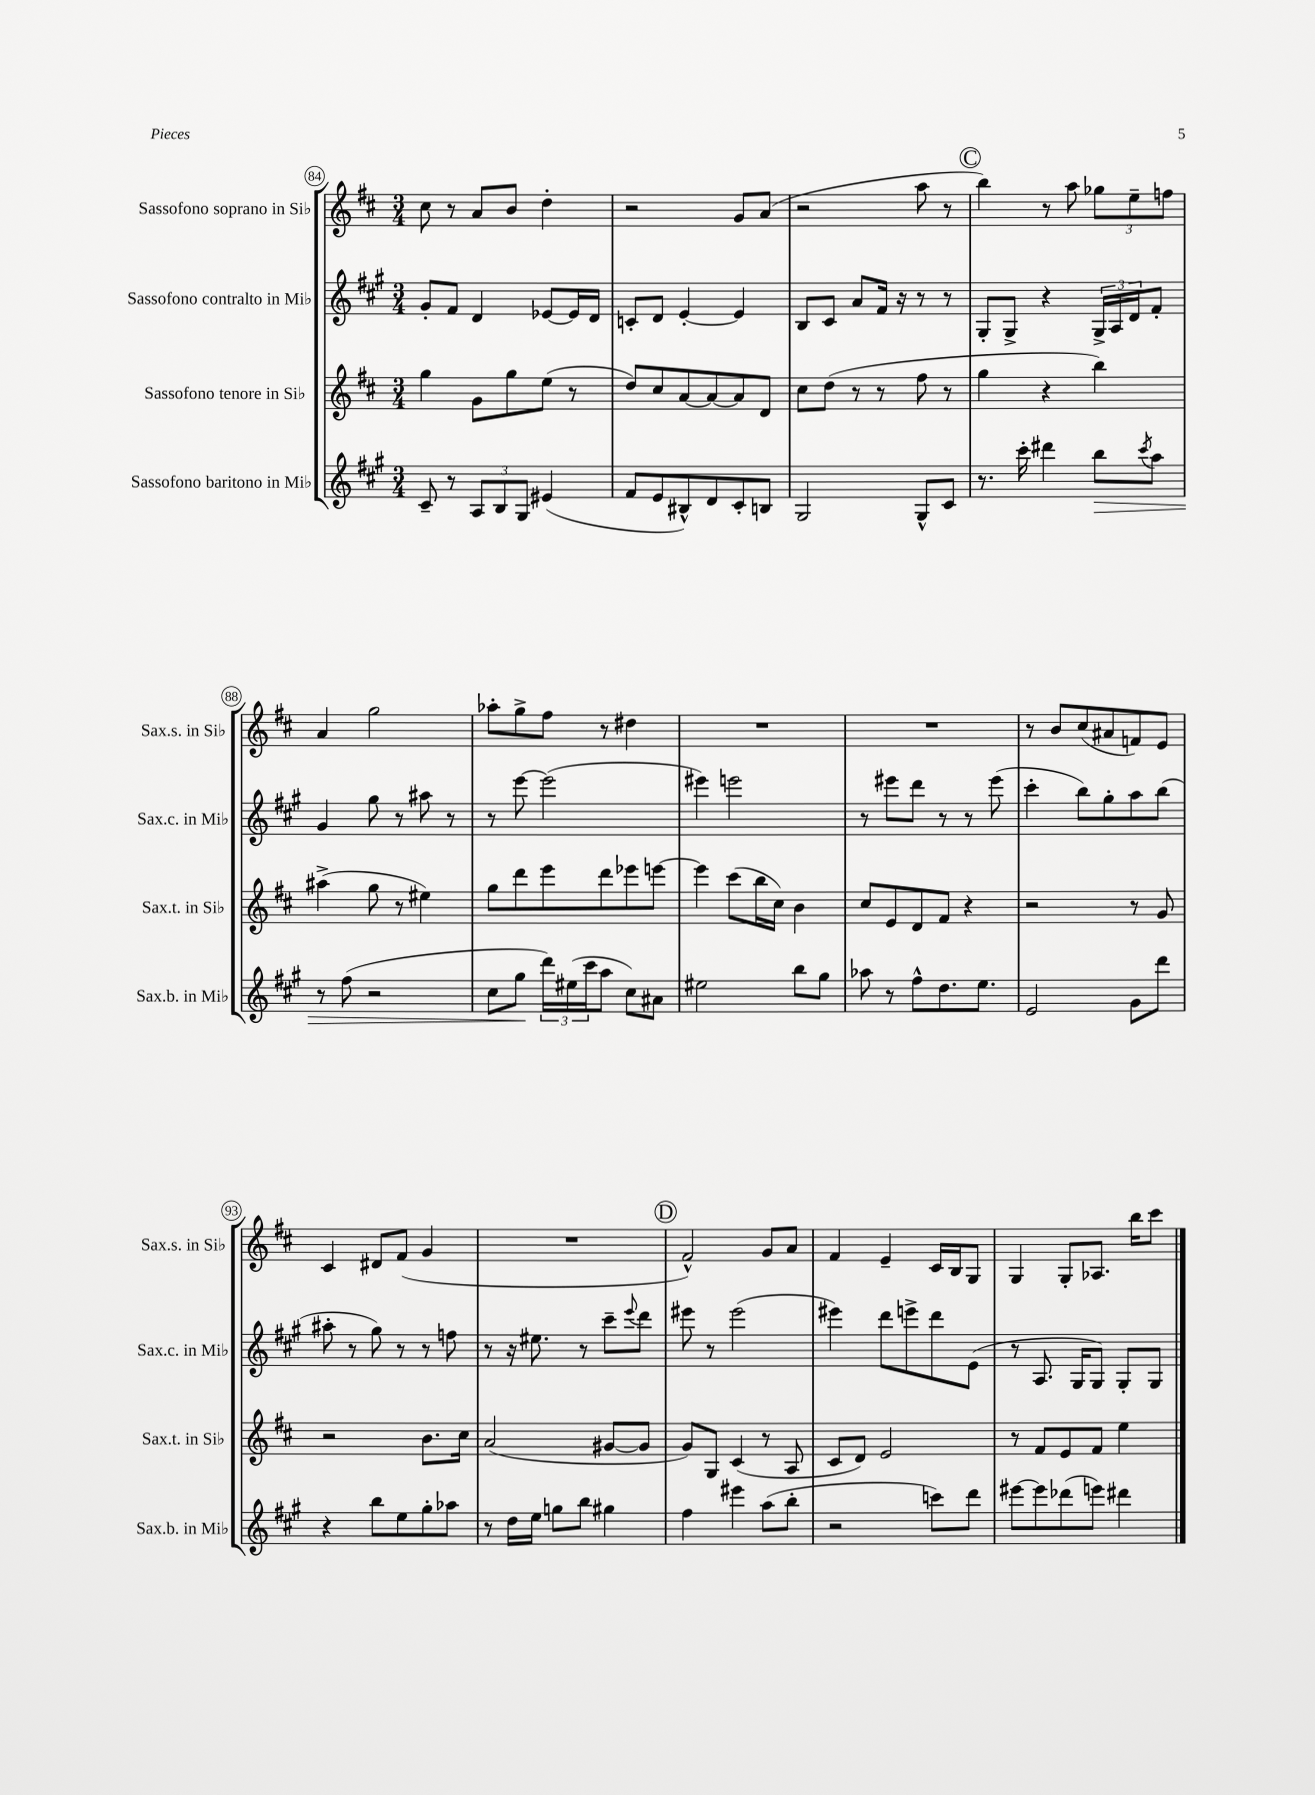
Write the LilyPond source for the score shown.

<<
\new StaffGroup <<
\new Staff = "s0" \with { instrumentName = "Sassofono soprano in Sib" shortInstrumentName = "Sax.s. in Sib" } {
    \clef treble \key d \major \numericTimeSignature \time 3/4
    cis''8 r8 a'8 b'8 d''4-. |
    r2 g'8 a'8( |
    r2 a''8 r8 |
    \mark \markup { \circle "C" } b''4) r8 a''8 \tuplet 3/2 { ges''8 e''8-- f''8 } |
    a'4 g''2 |
    aes''8-. g''8-> fis''8 r8 dis''4 |
    R2. |
    R2. |
    r8 b'8 cis''8( ais'8 f'8) e'8 |
    cis'4 dis'8 fis'8( g'4 |
    R2. |
    \mark \markup { \circle "D" } fis'2-^) g'8 a'8 |
    fis'4 e'4-- cis'16 b16 g8 |
    g4 g8-. aes8. b''16 cis'''8 \bar "|." |
}
\new Staff = "s1" \with { instrumentName = "Sassofono contralto in Mib" shortInstrumentName = "Sax.c. in Mib" } {
    \clef treble \key a \major \numericTimeSignature \time 3/4
    gis'8-. fis'8 d'4 ees'8~ ees'16 d'16 |
    c'8-. d'8 e'4~-. e'4 |
    b8 cis'8 a'8 fis'16 r16 r8 r8 |
    \mark \markup { \circle "C" } gis8-. gis8-> r4 \tuplet 3/2 { gis16-> a16 d'16 } fis'8-. |
    gis'4 gis''8 r8 ais''8 r8 |
    r8 e'''8~ e'''2( |
    eis'''4) e'''2 |
    r8 eis'''8 d'''8 r8 r8 eis'''8( |
    cis'''4-. b''8) gis''8-. a''8 b''8( |
    ais''8-. r8 gis''8) r8 r8 f''8 |
    r8 r16 eis''8. r8 cis'''8-- \appoggiatura { e'''8 } d'''8 |
    \mark \markup { \circle "D" } eis'''8 r8 eis'''2( |
    eis'''4) d'''8 e'''8-> d'''8 e'8( |
    r8 a8. gis16 gis8) gis8-. gis8 \bar "|." |
}
\new Staff = "s2" \with { instrumentName = "Sassofono tenore in Sib" shortInstrumentName = "Sax.t. in Sib" } {
    \clef treble \key d \major \numericTimeSignature \time 3/4
    g''4 g'8 g''8 e''8( r8 |
    d''8) cis''8 a'8~ a'8~ a'8 d'8 |
    cis''8 d''8( r8 r8 fis''8 r8 |
    \mark \markup { \circle "C" } g''4 r4 b''4) |
    ais''4->( g''8 r8 eis''4) |
    g''8 d'''8 e'''8 d'''8 ees'''8 e'''8~ |
    e'''4 cis'''8( b''16 cis''16) b'4 |
    cis''8 e'8 d'8 fis'8 r4 |
    r2 r8 g'8 |
    r2 b'8. cis''16 |
    a'2( gis'8~ gis'8 |
    \mark \markup { \circle "D" } g'8) g8 cis'4( r8 a8 |
    cis'8 d'8) e'2 |
    r8 fis'8 e'8 fis'8 e''4 \bar "|." |
}
\new Staff = "s3" \with { instrumentName = "Sassofono baritono in Mib" shortInstrumentName = "Sax.b. in Mib" } {
    \clef treble \key a \major \numericTimeSignature \time 3/4
    cis'8-- r8 \tuplet 3/2 { a8 b8 gis8 } eis'4( |
    fis'8 e'8 bis8-^) d'8 cis'8-. b8 |
    gis2 gis8-^ cis'8 |
    \mark \markup { \circle "C" } r8. cis'''16-. dis'''4 b''8\> \acciaccatura { cis'''8 } a''8 |
    r8 fis''8( r2 |
    cis''8 gis''8\! \tuplet 3/2 { d'''16) eis''16( cis'''16 } a''8 cis''8) ais'8 |
    eis''2 b''8 gis''8 |
    aes''8 r8 fis''8-^ d''8. e''8. |
    e'2 gis'8 d'''8 |
    r4 b''8 e''8 gis''8-. aes''8 |
    r8 d''16 e''16 g''8 b''8 gis''4 |
    \mark \markup { \circle "D" } fis''4 eis'''4 a''8( b''8-. |
    r2 c'''8) d'''8 |
    eis'''8~ eis'''8 des'''8( e'''8) dis'''4 \bar "|." |
}
>>
>>
\layout { \context { \Score currentBarNumber = #84 \override BarNumber.stencil = #(make-stencil-circler 0.1 0.3 ly:text-interface::print) } }
